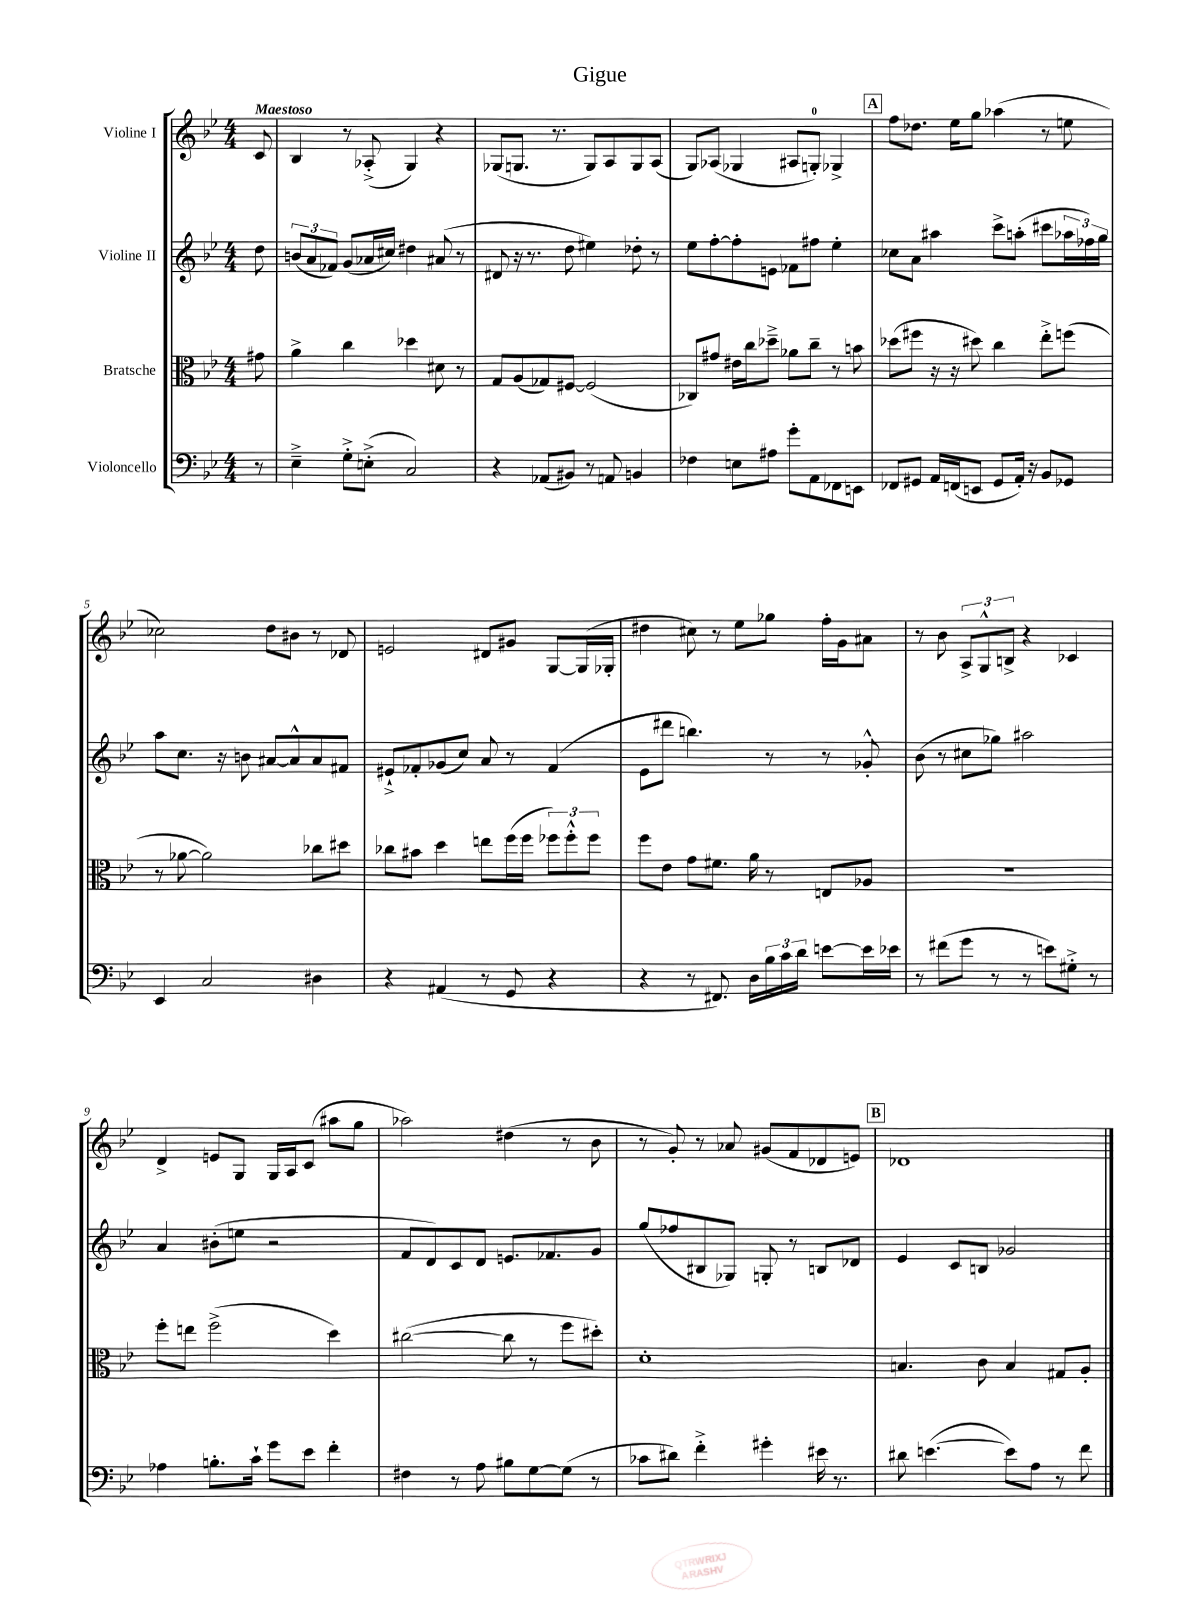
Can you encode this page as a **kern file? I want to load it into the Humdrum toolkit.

**kern	**kern	**kern	**kern
*staff4	*staff3	*staff2	*staff1
*clefF4	*clefC3	*clefG2	*clefG2
*k[b-e-]	*k[b-e-]	*k[b-e-]	*k[b-e-]
*M4/4	*M4/4	*M4/4	*M4/4
8r	8g#\	8dd\	8c/
=	=	=	=
4E-~^\	4a^\	(12b/L	4B-/
.	.	12a/	.
.	.	12f-/J)	.
8G'^\L	4cc\	(8g/L	8r
(8E'^\J	.	16a-/L	(8A-'^/
.	.	16cc#/JJ)	.
2C/)	4dd-\	4dd#\	4G/)
.	8d#\	(8a#/	4r
.	8r	8r	.
=	=	=	=
4r	8G/L	8d#/	(8G-/L
.	(8A/	16r	8.G/J
.	.	8.r	.
(8AA-/L	8G-/)	.	.
.	.	.	8.r
8BB#/J)	[8F#/J	8dd\	.
8r	(2F#/]	4ee#\)	8G/L)
8AA/	.	.	8A/
4BB/	.	8dd-'\	8G/
.	.	8r	(8A/J
=	=	=	=
4F-\	8C-/L)	8ee-\L	8G/L)
.	8g#/J	[8ff'\	(8A-/J
8E\L	16e#\LL	8ff'\]	4G-/
.	16cc\J	.	.
8A#\J	8dd-~^\J	8e\J	.
8g'\L	8a-\L	8f-\L	8A#/L
8AA\	8cc~\J	8ff#\J	8G'/J)
8FF-\	8r	4ee-'\	4G-^/
8EE\J	8b\	.	.
=	=	=	=
8FF-/L	(8dd-\L	8cc-\L	8ff\L
8GG#/J	8ff#\J	8a\J	8.dd-\J
16AA/LL	16r	4aa#\	.
(16FF/J	16r	.	16ee-\LK
8EE/J	8dd#\)	.	8gg\J
8GG#/L	4cc\	8ccc^\L	(4aa-\
16AA'/Jk)	.	(8aa'\J	.
16r	.	.	.
8BB-/L	8ee-'^\L	8ccc#\L	8r
8GG-/J	(8ff\J	24aa-\L	8ee\
.	.	24ff-\)	.
.	.	24gg\JJ	.
=	=	=	=
4EE-/	8r	8aa\L	2cc-\)
.	[8a-\	8.cc\J	.
2C/	2a-\])	.	.
.	.	16r	.
.	.	8b\	.
.	.	[8a#/L	8dd\L
.	.	8a#^^/]	8b#\J
4D#\	8cc-\L	8a#/	8r
.	8dd#\J	8f#/J	8d-/
=	=	=	=
4r	8cc-\L	8e#`^/L	2e/
.	8b#\J	8f-'/	.
(4AA#/	4dd\	(8g-/	.
.	.	8cc/J)	.
8r	8ee\L	8a/	8d#/L
8GG/	(16ff\L	8r	8g#/J
.	16ff\JJ	.	.
4r	12ff-\L)	(4f-/	[8G/L
.	12ff-'^^\	.	.
.	.	.	(16G/]L
.	12ff-\J	.	.
.	.	.	16G-'/JJ
=	=	=	=
4r	8ff\L	8e-\L	4dd#\
.	8e-\J	8ddd#\J	.
8r	8g\L	4.bb\)	8cc#\)
8.FF#/)	8.f#\J	.	8r
.	.	.	8ee-\L
16D\LL	16a\	.	.
24B-\	8r	8r	8gg-\J
24c\	.	.	.
24d\JJ	.	.	.
[8e\L	8E/L	8r	16ff'\LL
.	.	.	16g\J
16e\]L	8A-/J	8g-'^^/	8a#\J
16e-\JJ	.	.	.
=	=	=	=
8r	1r	(8b-\	8r
(8f#\L	.	8r	8b-\
8g\J	.	8cc#\L	12A^/L
.	.	.	12G^^/
8r	.	8gg-\J)	.
.	.	.	12B^/J
8r	.	2aa#\	4r
8e\L)	.	.	.
8G#'^\J	.	.	4c-/
8r	.	.	.
=	=	=	=
4A-\	8ff'\L	4a/	4d^/
.	8ee\J	.	.
8.B'\L	(2ff^\	(8b#'\L	8e/L
.	.	8ee\J	8G/J
16c`\Jk	.	.	.
8g\L	.	2r	16G/LL
.	.	.	16A/J
8e-\J	.	.	(8c/J
4f'\	4dd\)	.	8aa#\L
.	.	.	8gg\J
=	=	=	=
4F#\	([2cc#\	8f/L	2aa-\)
.	.	8d/)	.
8r	.	8c/	.
8A\	.	8d/J	.
8B#\L	8cc#\]	8.e/L	(4dd#\
[8G\	8r	.	.
.	.	8.f-/	.
(8G\]J	8ff\L	.	8r
8r	8dd#'\J)	8g/J	8b-\
=	=	=	=
8c-\L	1d'	(8gg/L	8r
8d#\J)	.	8ff-/	8g'/)
4f'^\	.	8B#/	8r
.	.	8G-/J)	8a-/
4g#'\	.	8G'/	(8g#/L
.	.	8r	8f/
16e#\	.	8B/L	8d-/
8.r	.	.	.
.	.	8d-/J	8e/J)
=	=	=	=
8d#\	4.B/	4e-/	1d-
([4.e\	.	.	.
.	.	8c/L	.
.	8c\	8B/J	.
8e\]L)	4B/	2g-/	.
8A\J	.	.	.
8r	8G#/L	.	.
8f\	8A'/J	.	.
==	==	==	==
*-	*-	*-	*-
